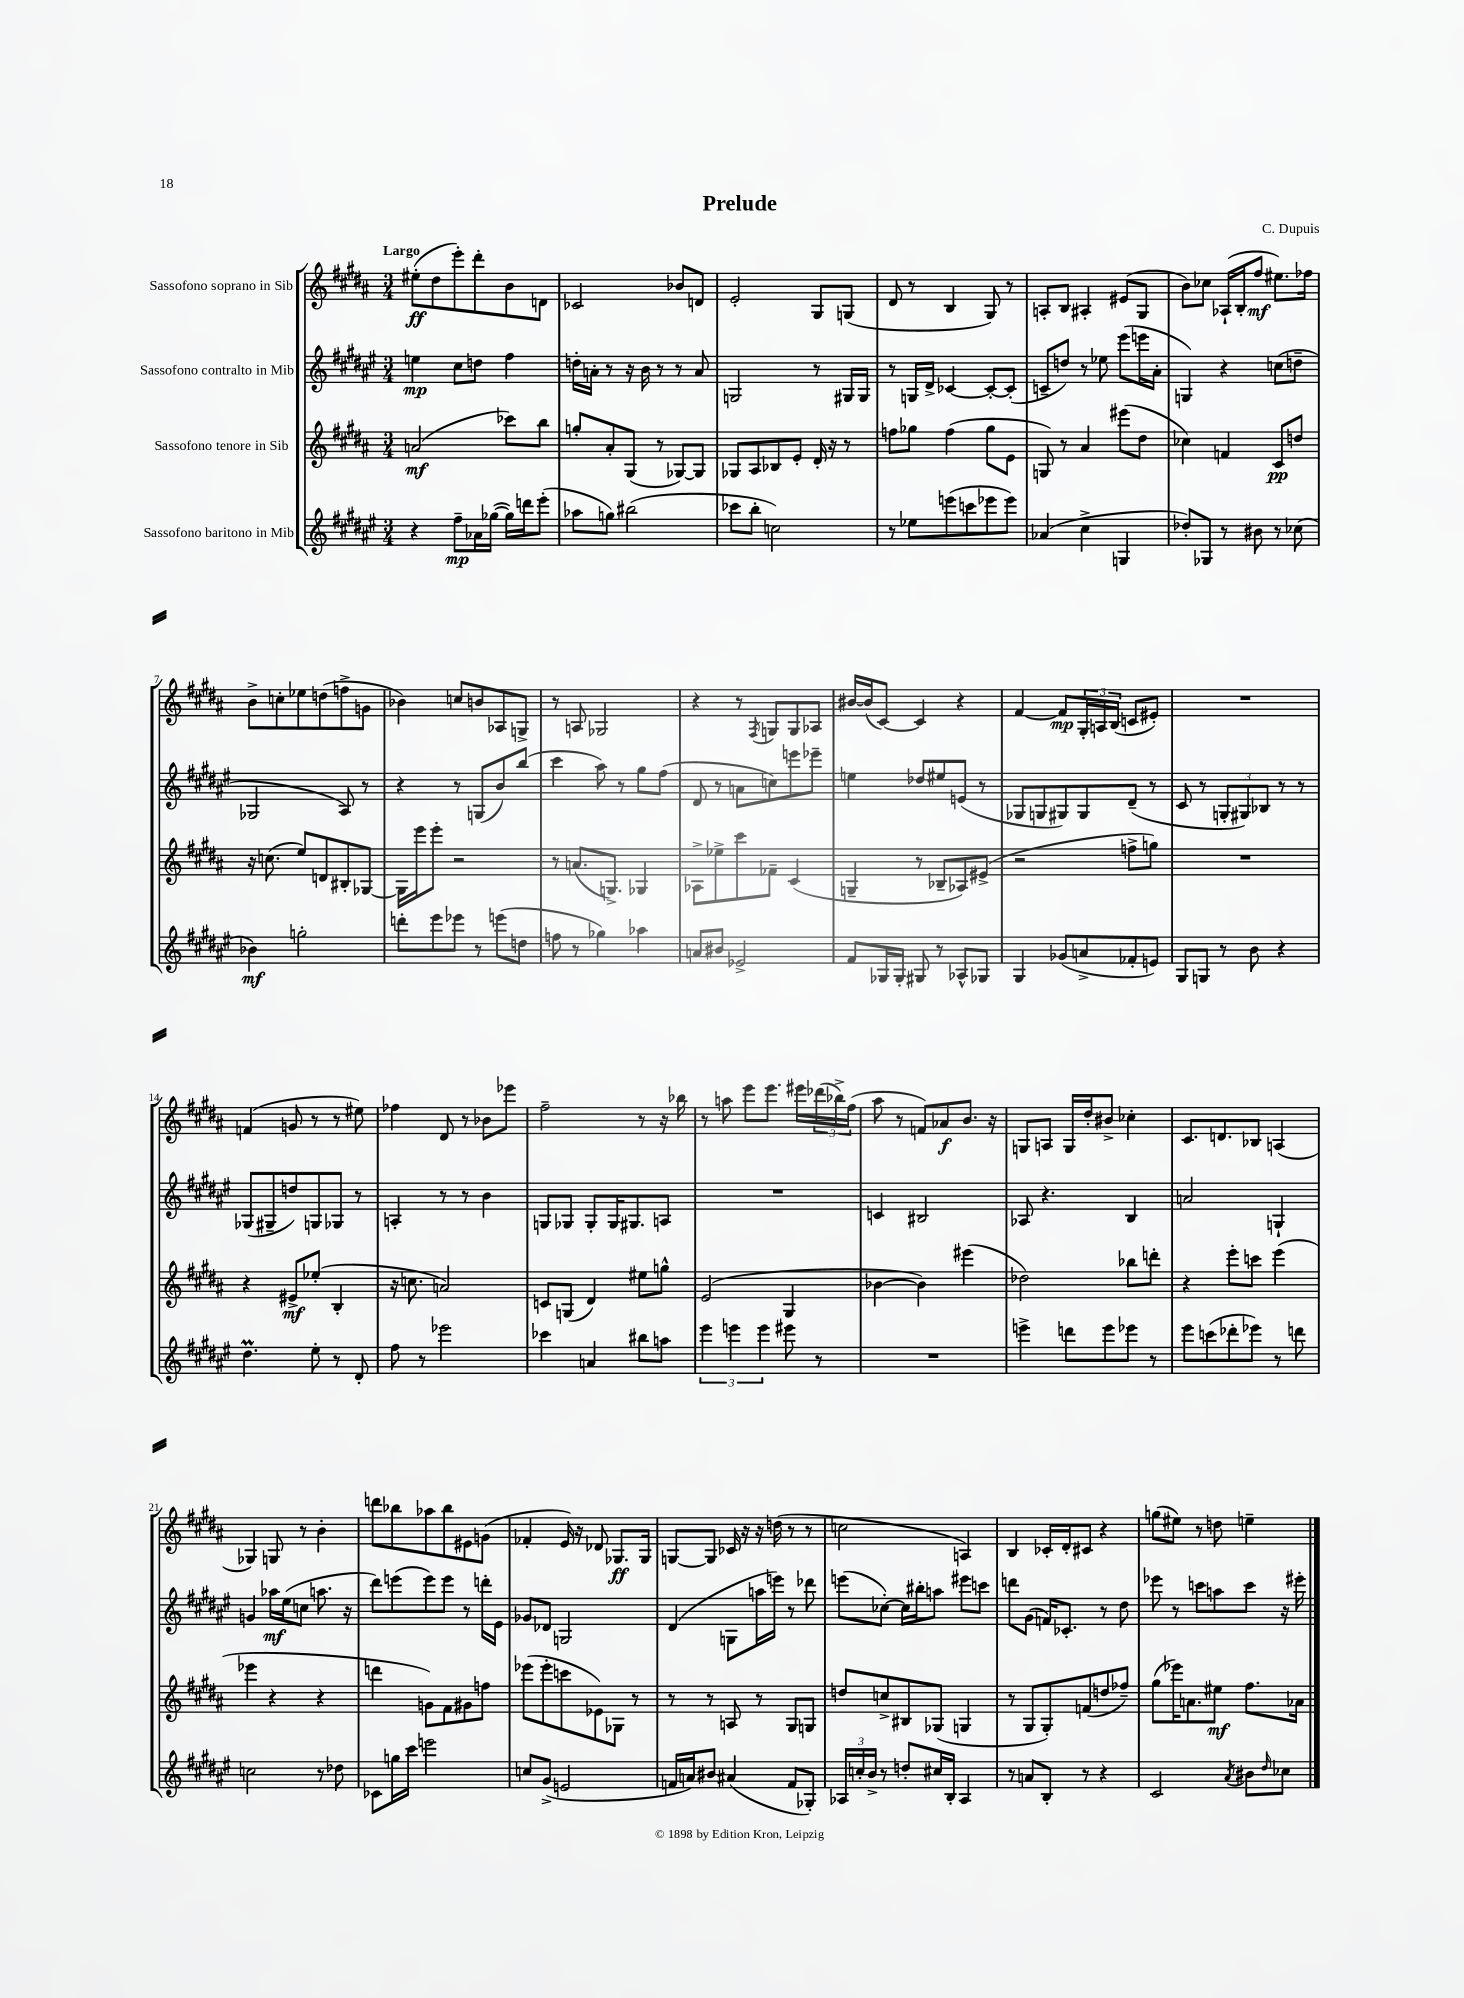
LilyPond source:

\header { title = "Prelude" composer = "C. Dupuis" }
<<
\new StaffGroup <<
\new Staff = "s0" \with { instrumentName = "Sassofono soprano in Sib" } {
    \clef treble \key b \major \numericTimeSignature \time 3/4 \tempo "Largo"
    eis''8-.\ff( dis''8 e'''8-.) dis'''8-. b'8 d'8 |
    ces'2 bes'8 d'8 |
    e'2-. gis8 g8( |
    dis'8 r8 b4 gis8) r8 |
    a8-. b8 ais4-. eis'8( gis8 |
    b'8) ces''8 aes16-!( b16-. fis''8\mf eis''8.) fes''16 |
    b'8-> c''8-. ees''8 d''8( f''8-> g'8 |
    bes'4) c''8 b'8 aes8 g8-> |
    r8 a8 ges2 |
    r4 r8 \acciaccatura { fis8 } g8 g8 aes8 |
    bis'16~ bis'16( cis'8~) cis'4 r4 |
    fis'4~ fis'8\mp \tuplet 3/2 { gis16-. a16 b16( } c'8 eis'8-.) |
    R2. |
    f'4( g'8 r8 r8 eis''8) |
    fes''4 dis'8 r8 bes'8 ees'''8 |
    fis''2-- r8 r16 bes''16 |
    r8 a''8 e'''8 e'''8. eis'''16 \tuplet 3/2 { des'''16( bes''16->) fis''16( } |
    ais''8 r8 f'8) aes'8\f b'8. r16 |
    g8 a8 g16 dis''16-. bis'8-> ces''4-. |
    cis'8. d'8. bes8 a4( |
    ges4) g8 r8 b'4-. |
    d'''8 bes''8 aes''8 bes''8 eis'8 g'8( |
    fes'4-. e'16) r16 des'8 ges8.\ff ges16 |
    g8~ g8 ces'16 r16 r16 d''16( r8 r8 |
    c''2 a4) |
    b4 ces'16-. dis'16-. cis'8 r4 |
    g''8( eis''8) r8 d''8 e''4-- \bar "|." |
}
\new Staff = "s1" \with { instrumentName = "Sassofono contralto in Mib" } {
    \clef treble \key fis \major \numericTimeSignature \time 3/4
    e''4\mp cis''8 d''8 fis''4 |
    d''16-. a'16-. r8 r16 b'16 r8 r8 a'8 |
    g2 r8 gis16 gis16 |
    r8 g16 dis'16-> ces'4~ ces'8~-. ces'8-.( |
    c'8-- d''8) r8 ees''8 eis'''8( e'''16 ais'16-. |
    g4) r4 c''8( d''8-- |
    ges2 ais8) r8 |
    r4 r8 g8( b'8) b''8( |
    cis'''4 ais''8) r8 gis''8 fis''8( |
    dis'8 r8 a'8 c''8) e'''8 ees'''8-- |
    e''4 des''8 eis''8 e'8( r8 |
    ges8 g8 gis8) gis8 dis'8--( r8 |
    cis'8 r8 \tuplet 3/2 { g8-. gis8) bes8 } r8 r8 |
    ges8( gis8-- d''8) g8 ges8 r8 |
    a4-. r8 r8 b'4 |
    g8 ges8 ges8-. ges16 gis8. a8 |
    R2. |
    c'4 bis2 |
    aes8 r4. b4 |
    a'2 g4-! |
    g'4 aes''16\mf eis''16( c''8 a''8. r16 |
    dis'''8) e'''8( e'''8) e'''8 r8 d'''16-. eis'16 |
    ges'8 des'8 g2 |
    dis'4( g8 a''16 e'''16) r8 des'''8 |
    e'''8( ces''8~-.) ces''16 bis''16-. a''8 eis'''8 c'''8 |
    d'''8 gis'8( f'16) ces'8.-. r8 dis''8 |
    ees'''8 r8 c'''8 a''8 c'''8 r16 eis'''16-. \bar "|." |
}
\new Staff = "s2" \with { instrumentName = "Sassofono tenore in Sib" } {
    \clef treble \key b \major \numericTimeSignature \time 3/4
    a'2\mf( ces'''8) b''8 |
    g''8-. ais'8-. gis8( r8 ges8~) ges8 |
    ges8 ais8 bes8 e'8-. dis'16-. r16 r8 |
    f''8 ges''8 f''4( ges''8 e'8 |
    g8) r8 ais'4 eis'''8( dis''8 |
    ces''4) f'4 cis'8\pp d''8 |
    r16 c''8.( e''8) d'8 bis8-. ges8~ |
    ges16 e'''16 e'''8-. r2 |
    r8 a'8.( g8.->) ges4 |
    aes8-> ees''8-> cis'''8 fes'8-- cis'4( |
    g4-- r8 bes8-- aes8) eis'8->( |
    r2 f''8-> g''8) |
    R2. |
    r4 eis'8->\mf ees''8-.( b4-. |
    r16 c''8. a'2) |
    c'8 g8( dis'4) eis''8 g''8-^ |
    e'2( gis4 |
    bes'4~ bes'4) eis'''4( |
    des''2) bes''8 d'''8-. |
    r4 e'''8-. c'''8 e'''4( |
    ees'''4 r4 r4 |
    d'''4 g'8) fis'8 gis'8 f''8 |
    ees'''8( ees'''8-. c'''8 ees'8) ges8 r8 |
    r8 r8 a8 r8 gis8 g8 |
    d''8 c''8-> bis8 ges8( g4 |
    r8 gis8 gis8-.) f'8( d''8 fes''8--) |
    gis''8( ees'''16) a'8. eis''8\mf fis''8. aes'16 \bar "|." |
}
\new Staff = "s3" \with { instrumentName = "Sassofono baritono in Mib" } {
    \clef treble \key fis \major \numericTimeSignature \time 3/4
    r4 fis''8--\mp aes'16 ges''16~( ges''16) d'''16 eis'''8-.( |
    aes''8 g''8) bis''2( |
    ces'''8 b''8-. c''2) |
    r8 ees''8 e'''8( c'''8 ees'''8 ees'''8) |
    aes'4( cis''4-> g4 |
    des''8-.) ges8 r8 bis'8 r8 ces''8( |
    bes'4\mf) g''2-. |
    d'''8-. eis'''8 ees'''8 r8 e'''8( d''8 |
    f''8 r8 ges''4) aes''4 |
    a'8 bis'8 ees'2-> |
    fis'8 ges16 ges16-. gis8 r8 aes8-^ ges8 |
    gis4 ges'8( a'8-> fes'8-. e'8) |
    gis8 g8 r8 b'8 r4 |
    dis''4.\prall eis''8-. r8 dis'8-. |
    fis''8 r8 ees'''2 |
    ces'''4 a'4 bis''8 a''8 |
    \tuplet 3/2 { eis'''4 e'''4 e'''4 } eis'''8 r8 |
    R2. |
    e'''4-> d'''8 e'''8 ees'''8 r8 |
    eis'''8 c'''8( des'''8-. ees'''8) r8 d'''8 |
    c''2 r8 des''8 |
    ces'8 g''16 cis'''16 e'''2 |
    c''8 gis'8->( e'2 |
    f'16 a'16) bis'8 ais'4( f'8 ges8-.) |
    \tuplet 3/2 { aes16 c''16-. b'16-> } r8 d''8-. cis''16 b16-. aes4 |
    r8 a'8 b8-. r8 r4 |
    cis'2 \acciaccatura { ais'8 } bis'8 \grace { dis''16 } ces''8 \bar "|." |
}
>>
>>
